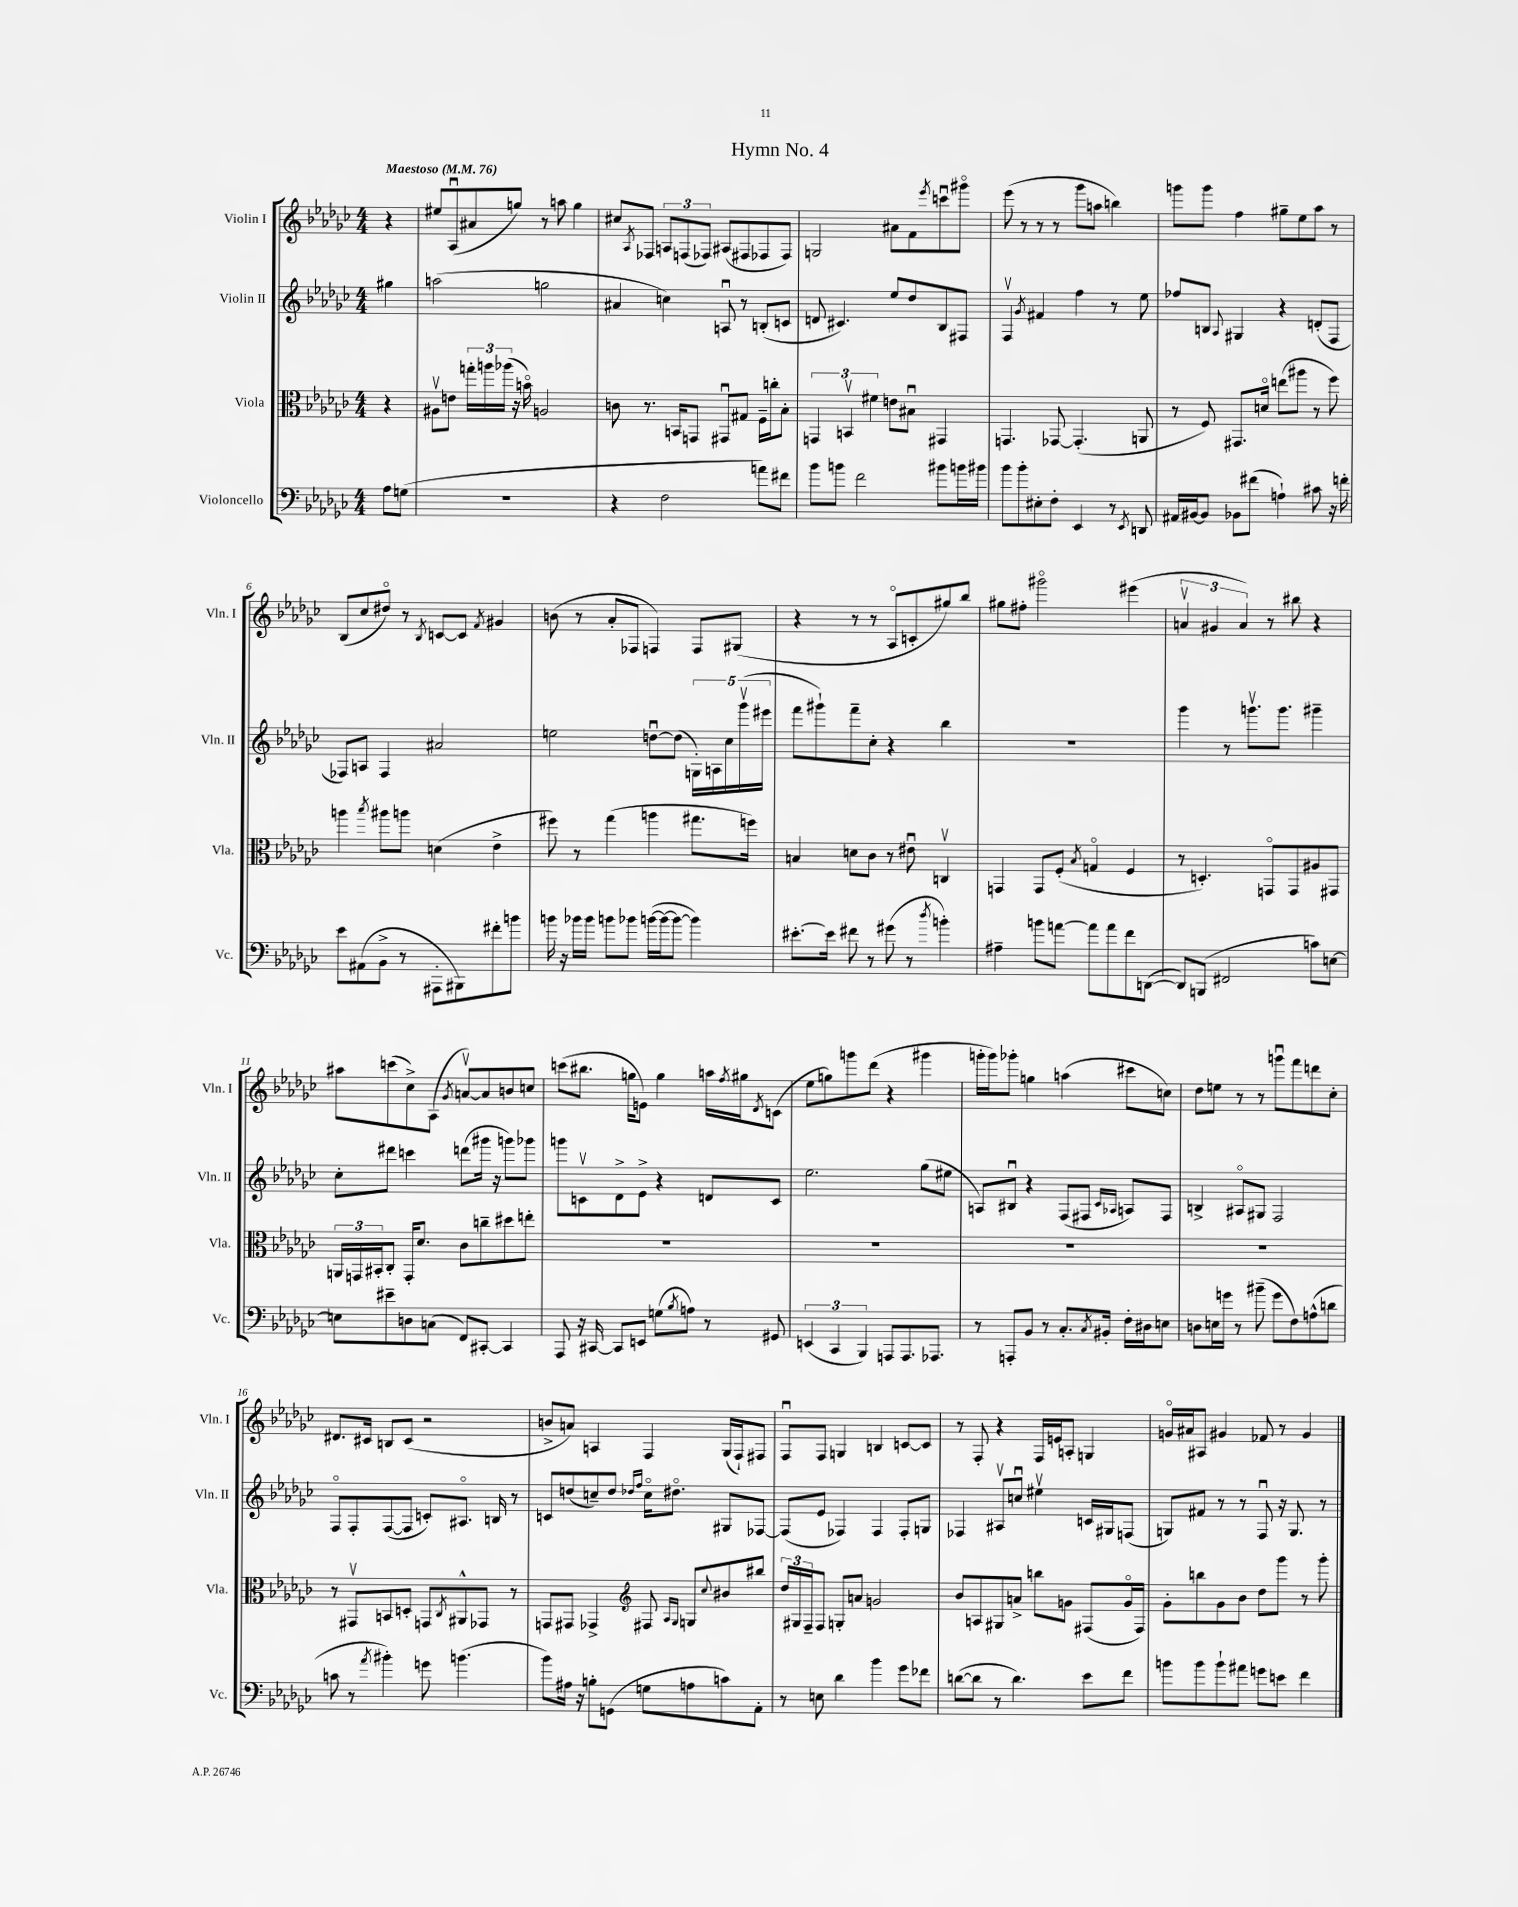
\header { title = "Hymn No. 4" }
<<
\new StaffGroup <<
\new Staff = "s0" \with { instrumentName = "Violin I" shortInstrumentName = "Vln. I" } {
    \clef treble \key ges \major \numericTimeSignature \time 4/4 \partial 4 \tempo "Maestoso" 4 = 76
    r4 |
    eis''8 aes8\downbow( ais'8 g''8) r8 a''8 g''4 |
    cis''8 \acciaccatura { aes8 } fes8 \tuplet 3/2 { a8 f8( fes8) } ais8( fis8 fes8 fes8) |
    g2 ais'8 f'8 \acciaccatura { ees'''8 } c'''8\downbow gis'''8\flageolet |
    ees'''8( r8 r8 r8 ges'''8 a''8 b''4) |
    g'''8 g'''8 f''4 gis''8-- ees''8 aes''8 r8 |
    bes8( ces''8 dis''8\flageolet) r8 \acciaccatura { bes8 } c'8~ c'8 \acciaccatura { f'8 } gis'4 |
    b'8( r8 aes'8-. fes8 f4) f8 gis8( |
    r4 r8 r8 aes8\flageolet c'8-. gis''8) bes''8 |
    gis''8 fis''8-. gis'''2\flageolet eis'''4( |
    \tuplet 3/2 { a'4\upbow gis'4 a'4) } r8 bis''8 r4 |
    ais''8 c'''8( ces''8->) aes8( \acciaccatura { ges'8 } a'8~\upbow) a'8 b'8 c''8 |
    c'''8( bis''8. g''16 e'8) g''4 a''16 \acciaccatura { f''8 } gis''16 \acciaccatura { des'8 } c'8( |
    ees''8 g''8) g'''8 des'''8( r4 gis'''4 |
    g'''16-. g'''16) ges'''8-. g''4 a''4( cis'''8 c''8) |
    des''8 e''8 r8 r8 g'''8\downbow f'''8 d'''8 ces''8-. |
    dis'8. cis'16 b8 cis'8( r2 |
    b'8-> a'8) a4 f4 ges16( f16-!) fis8 |
    f8\downbow f8 g4 b4 c'8~ c'8 |
    r8 f8-. r4 f16 e'16 a8-. g4 |
    g'16\flageolet ais'16 ais8 gis'4 fes'8 r8 gis'4 \bar "|." |
}
\new Staff = "s1" \with { instrumentName = "Violin II" shortInstrumentName = "Vln. II" } {
    \clef treble \key ges \major \numericTimeSignature \time 4/4 \partial 4
    gis''4 |
    a''2( g''2 |
    ais'4 c''4) a8\downbow r8 b8-.( c'8 |
    d'8 cis'4.) ees''8 des''8 bes8 fis8 |
    f4\upbow \acciaccatura { ges'8 } fis'4 f''4 r8 ees''8 |
    fes''8 b8 \appoggiatura { aes8 } gis4 r4 d'8-.( f8 |
    fes8) a8 fes4 ais'2 |
    e''2 d''8~\downbow d''8( \tuplet 5/4 { g16-.) a16 ces''16 ges'''16\upbow( eis'''16 } |
    f'''8 gis'''8-!) f'''8-- ces''8-. r4 bes''4 |
    R1 |
    ges'''4 r8 g'''8.\upbow g'''8. gis'''4-- |
    ces''8-. dis'''8 c'''4 d'''8( gis'''16 r16 g'''8) ges'''8 |
    g'''8 c'8\upbow des'8-> ees'8-> r4 d'8 c'8 |
    ees''2. ges''8( eis''8 |
    a8) bis8\downbow r4 f8( fis8 \grace { ces'16 aes16 } a8) fis8 |
    b4-> ais8\flageolet gis8 f2 |
    f8\flageolet f8-. f8~( f8 c'8-.) ais8.\flageolet b16 r8 |
    c'8 d''8( c''8--) d''8 \grace { des''16 f''16 } c''16\flageolet dis''8.\flageolet gis8 fes8~ |
    fes8( ees'8 fes4) fes4 fes8-. g8 |
    fes4 ais8\upbow c''8\downbow eis''4\upbow c'16 gis16 f8( |
    g8) fis'8 r8 r8 f8\downbow r16 g8. r8 \bar "|." |
}
\new Staff = "s2" \with { instrumentName = "Viola" shortInstrumentName = "Vla." } {
    \clef alto \key ges \major \numericTimeSignature \time 4/4 \partial 4
    r4 |
    ais8\upbow e'8 \tuplet 3/2 { g''16-. a''16 aes''16( } r16 b'16\flageolet) a2 |
    c'8 r8. b,16 g,8 gis,8\downbow gis8 f16-- c''16-. bes8-. |
    \tuplet 3/2 { g,4 b,4\upbow fis'4 } e'8 bis8\downbow gis,4 |
    g,4. ges,8~ ges,4.-.( a,8 |
    r8 f8) gis,8. d'16\flageolet e''8( ais''8 r8 f''8) |
    a''4 \acciaccatura { bes''8 } ais''8 a''8 d'4( ees'4-> |
    fis''8) r8 ges''4( a''4 gis''8. f''16) |
    b4 d'8 ces'8 r8 eis'8\downbow c4\upbow |
    g,4 g,8 f8-.( \acciaccatura { bes8 } g4\flageolet f4 |
    r8 d4.-.) g,8\flageolet g,8 ais8 gis,8 |
    \tuplet 3/2 { a,16 g,16 bis,16-. } ces8-. g,16-. des'8. ces'8 c''8-- dis''8 e''8-. |
    R1 |
    R1 |
    R1 |
    R1 |
    r8 gis,8\upbow b,8 d8-. g,8 \acciaccatura { ces8 } ais,8-^ ges,8 r8 |
    g,8 gis,8 ges,4-> \clef treble fis8 \grace { aes16 ges16 } g8 \appoggiatura { ces''8 } bis'8 bis''8 |
    \tuplet 3/2 { des''16 gis16 f16-- } f8 g8-. a'8 g'2 |
    bes'8 a8 gis8 a'8-> b''8 g'8 fis8( g'16\flageolet fis16) |
    ges'8-. b''8 ges'8 bes'8 des''8 ges'''8 r8 ges'''8-. \bar "|." |
}
\new Staff = "s3" \with { instrumentName = "Violoncello" shortInstrumentName = "Vc." } {
    \clef bass \key ges \major \numericTimeSignature \time 4/4 \partial 4
    aes8 g8( |
    R1 |
    r4 f2 a'8) fis'8 |
    bes'8 b'8 f'2 bis'8 b'16 bis'16 |
    bes'8 bes'8-. eis8-. f8-. ees,4 r8 \acciaccatura { ees,8 } d,8 |
    ais,16 bis,16~ bis,8 bes,8 fis'8( a4-!) cis'8 r16 f'16-. |
    ees'8 ais,8( bes,8-> r8 ais,,8-. bis,,8) fis'8-. b'8 |
    b'16 r16 bes'16 bes'16 b'8 bes'8 b'16~( b'16~ b'8~ b'4) |
    eis'8.~-. eis'16 fis'8 r8 gis'8( r8 \acciaccatura { des''8 } b'4-.) |
    ais4-- b'8 a'8~ a'8 a'8 f'8 d,8~( |
    d,8) b,,8( fis,2 c'8) e8~ |
    e8 eis'8-- d8 c8( f,8) cis,8~-. cis,4 |
    aes,,8 r16 cis,16~ cis,8 e,8 g8( \acciaccatura { bes8 } a8) r8 gis,8 |
    \tuplet 3/2 { e,4( ces,4 bes,,4) } a,,8 a,,8. aes,,8. |
    r8 a,,8-. bes,8 r8 ces8.-. \acciaccatura { ces8 } bis,16-. f16-. dis16 e8 |
    d8 e16 g'16 r8 bis'8--( g'8 f8) a8-^( d'8 |
    c'8 r8 \acciaccatura { aes'8 } bis'4-.) g'8 b'4.( |
    bes'8) ais16 r16 b8-. g,8( g8 a8 c'8) aes,8-. |
    r8 e8 des'4 bes'4 ges'8 fes'8 |
    d'8~( d'8 r8 d'4.) ees'8 f'8 |
    b'8 b'8 b'8-! ais'8 g'8 e'8 f'4 \bar "|." |
}
>>
>>
